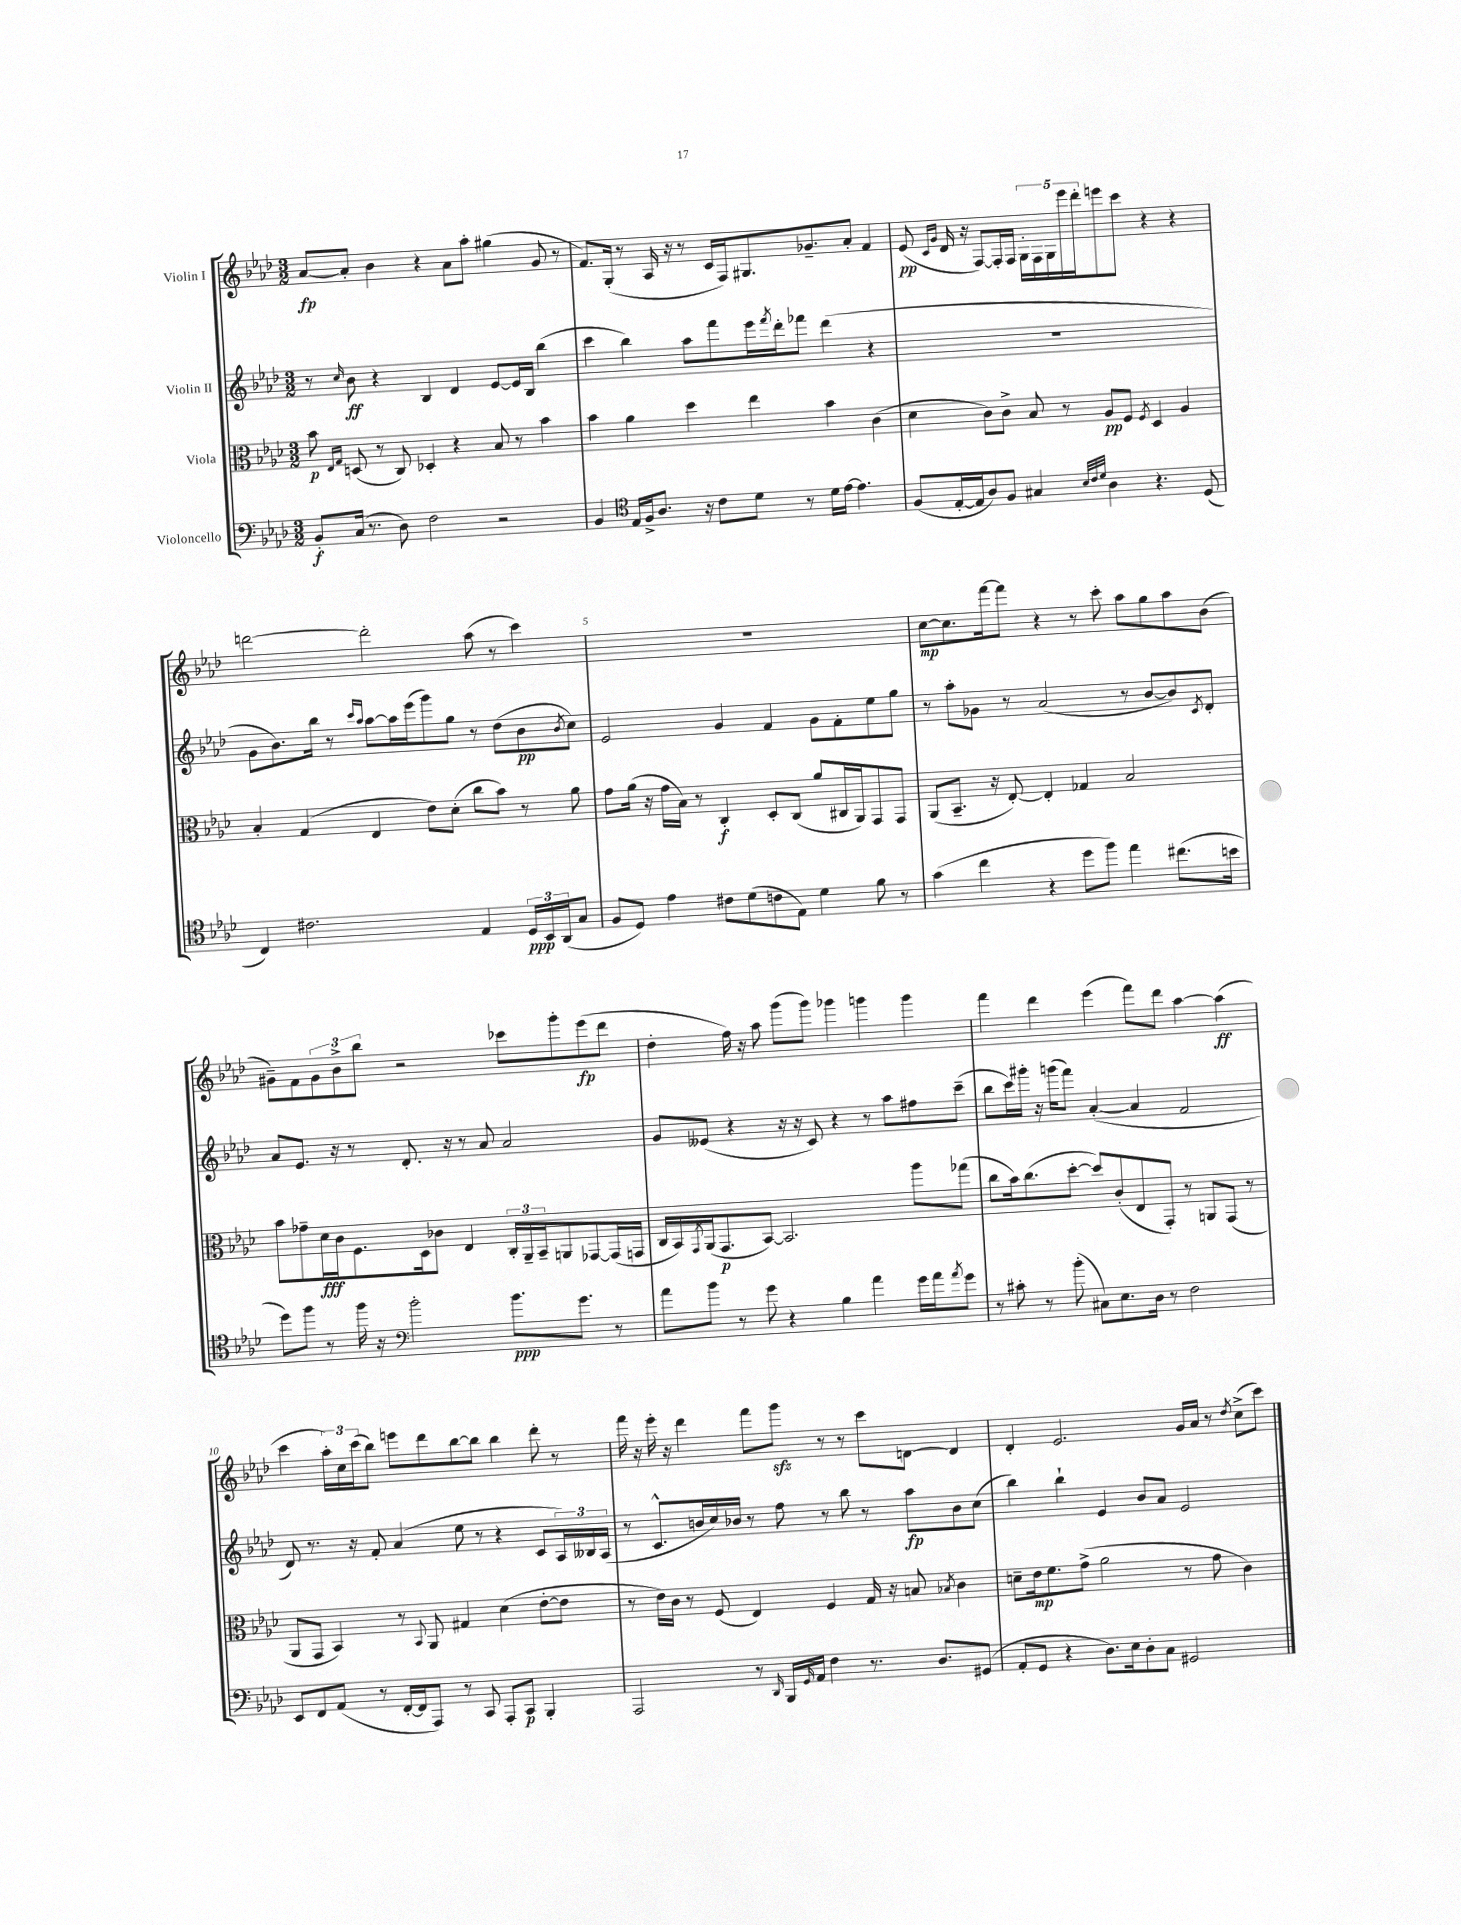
<<
\new StaffGroup <<
\new Staff = "s0" \with { instrumentName = "Violin I" } {
    \clef treble \key aes \major \numericTimeSignature \time 3/2
    aes'8~\fp aes'8-. bes'4 r4 aes'8 aes''8-. gis''4( g'8 r8 |
    f'8.) g16-.( r8 aes16 r16 r8 c'16 f16) gis8. ges'8.-- aes'8-. f'4 |
    ees'8\pp( \grace { c'16 g'16 } des'16 r16 f8~) f16-. f16 \tuplet 5/4 { g16-. f16 g16 ees'''16 des'''16-. } e'''8 c'''8 r4 r4 |
    d'''2~ d'''2-. aes''8( r8 c'''4) |
    R1. |
    c''8~\mp c''8. f'''16~ f'''8 r4 r8 c'''8-. aes''8 g''8 aes''8 bes'8( |
    gis'8--) f'8 \tuplet 3/2 { gis'8 bes'8-> bes''8 } r2 ces'''8 g'''8-. ees'''8\fp( des'''8 |
    des''4-. f''16) r16 aes''8 g'''8( g'''8) ges'''4 g'''4 g'''4 |
    f'''4 des'''4 ees'''4( f'''8) des'''8 aes''4~ aes''4\ff( |
    c'''4 \tuplet 3/2 { aes''16-.) c''16 c'''16( } bes''8) e'''8 des'''8 bes''8~ bes''8 bes''4 des'''8-. r8 |
    f'''16 r16 ees'''16-. r16 des'''4 f'''8 g'''8\sfz r8 r8 c'''8 d'8~ d'4 |
    des'4-. ees'2. g'16 aes'16 r8 \acciaccatura { des''8 } c''8->( c'''8) \bar "|." |
}
\new Staff = "s1" \with { instrumentName = "Violin II" } {
    \clef treble \key aes \major \numericTimeSignature \time 3/2
    r8 \grace { c''16 } bes'8\ff r4 bes4 des'4 ees'8~ ees'16 bes16 bes''4( |
    c'''4 bes''4) aes''8 f'''8 ees'''16 \acciaccatura { f'''8 } des'''16-. fes'''8 des'''4( r4 |
    R1. |
    g'8 bes'8.) bes''16 r8 \grace { c'''16 aes''16 } aes''8~ aes''16 ees'''16( g'''8) g''8 r8 des''8( bes'8\pp \acciaccatura { bes'8 } c''8) |
    ees'2 g'4 f'4 g'8 f'8-. ees''8 g''8 |
    r8 aes''8-. ges'8 r8 aes'2( r8 bes'8~ bes'8) \acciaccatura { c'8 } des'8-. |
    aes'8 ees'8. r16 r8 des'8.-. r16 r8 aes'8 aes'2 |
    g'8 eeses'8( r4 r16 r16 c'8) r4 r8 aes''8 fis''8 c'''8--( |
    bes''8 c'''16) gis'''16-. r16 g'''16( f'''8) aes'4~-.( aes'4 f'2 |
    des'8) r8. r16 f'8-. aes'4( ees''8 r8 r4 c'8 \tuplet 3/2 { aes16) beses16 aes16( } |
    r8 c'8.-^ b'16 c''16) bes'16 r8 f''8 r8 bes''8 r8 aes''8\fp bes'8 c''8( |
    bes''4) bes''4-! ees'4 bes'8 aes'8 ees'2 \bar "|." |
}
\new Staff = "s2" \with { instrumentName = "Viola" } {
    \clef alto \key aes \major \numericTimeSignature \time 3/2
    bes'8\p \grace { ees16 g16 } d8( r8 c8) des4-. r4 bes8 r8 bes'4 |
    bes'4 aes'4 des''4 ees''4 bes'4 c'4( |
    des'4 c'8) c'8-> bes8 r8 aes8\pp f8 \acciaccatura { f8 } des4 aes4 |
    bes4-. g4( ees4 ees'8) des'8-.( c''8 bes'8) r8 aes'8 |
    g'8 aes'16( r16 g'16 bes16) r8 c4-.\f des8-. c8( aes'8 cis16 aes,16) g,8 g,8 |
    aes,8( bes,8.-- r16 ees8~-.) ees4-. ges4 bes2 |
    bes'8 ges'8-- des'16\fff c'16 f8. des16 ces'8 ees4 \tuplet 3/2 { c16-. aes,16-- bes,16-- } a,8 ges,8~ ges,16( g,16 |
    c16 bes,16) \acciaccatura { g,8 } aes,16( g,8.\p bes,8~) bes,2. aes''8 ges''8( |
    c''8 bes'16) c''8.( des''8~-. des''8) c'8-.( ees8 g,8-.) r8 a,8 g,8( r8 |
    aes,8 g,8 bes,4) r8 \appoggiatura { bes,8 } aes,8 gis4 des'4( ees'8~-. ees'8 |
    r8 ees'16) c'16 r8 f8( ees4) f4 g16 r16 b8 \acciaccatura { bes8 } c'4 |
    d'8-- ees'16\mp f'8. g'8->( aes'2 r8 g'8 c'4) \bar "|." |
}
\new Staff = "s3" \with { instrumentName = "Violoncello" } {
    \clef bass \key aes \major \numericTimeSignature \time 3/2
    bes,8-.\f c16( r8. des8) f2 r2 |
    bes,4 \clef tenor ees16 f16-> aes8. r16 c'8 des'8 r8 des'16 ees'16~ ees'4. |
    f8( ees16~-. ees16 aes8) f8 gis4 \grace { bes32 c'32 des'32 } aes4 r4. des8( |
    c4) cis'2. ees4 \tuplet 3/2 { des16\ppp bes,16 aes,16( } g8 |
    f8 des8) ees'4 cis'8 des'8( c'8 ees8) des'4 f'8 r8 |
    g'4( c''4 r4 des''8 f''8) ees''4 cis''8.( b'16 |
    des''8) f''8 r8 f''16 r16 \clef bass bes'2-. bes'8.\ppp g'8. r8 |
    aes'8 bes'8 r8 g'8 r4 bes4 aes'4 g'16 aes'16 \acciaccatura { aes'8 } g'8 |
    r8 cis'8-. r8 bes'8-.( cis8) ees8. des16 r8 f2 |
    ees,8 f,8 aes,8( r8 f,16~-. f,16 aes,,8) r8 c,8 aes,,8-. c,8\p bes,,4-. |
    aes,,2 r8 \grace { des,16 } bes,,16 \grace { g,16 } aes,16 f4 r8. des8. gis,8( |
    aes,8-. g,8 r4 des8.) ees16 des8-. c8 gis,2 \bar "|." |
}
>>
>>
\layout { \context { \Score \override BarNumber.break-visibility = ##(#f #t #t) barNumberVisibility = #(every-nth-bar-number-visible 5) } }
